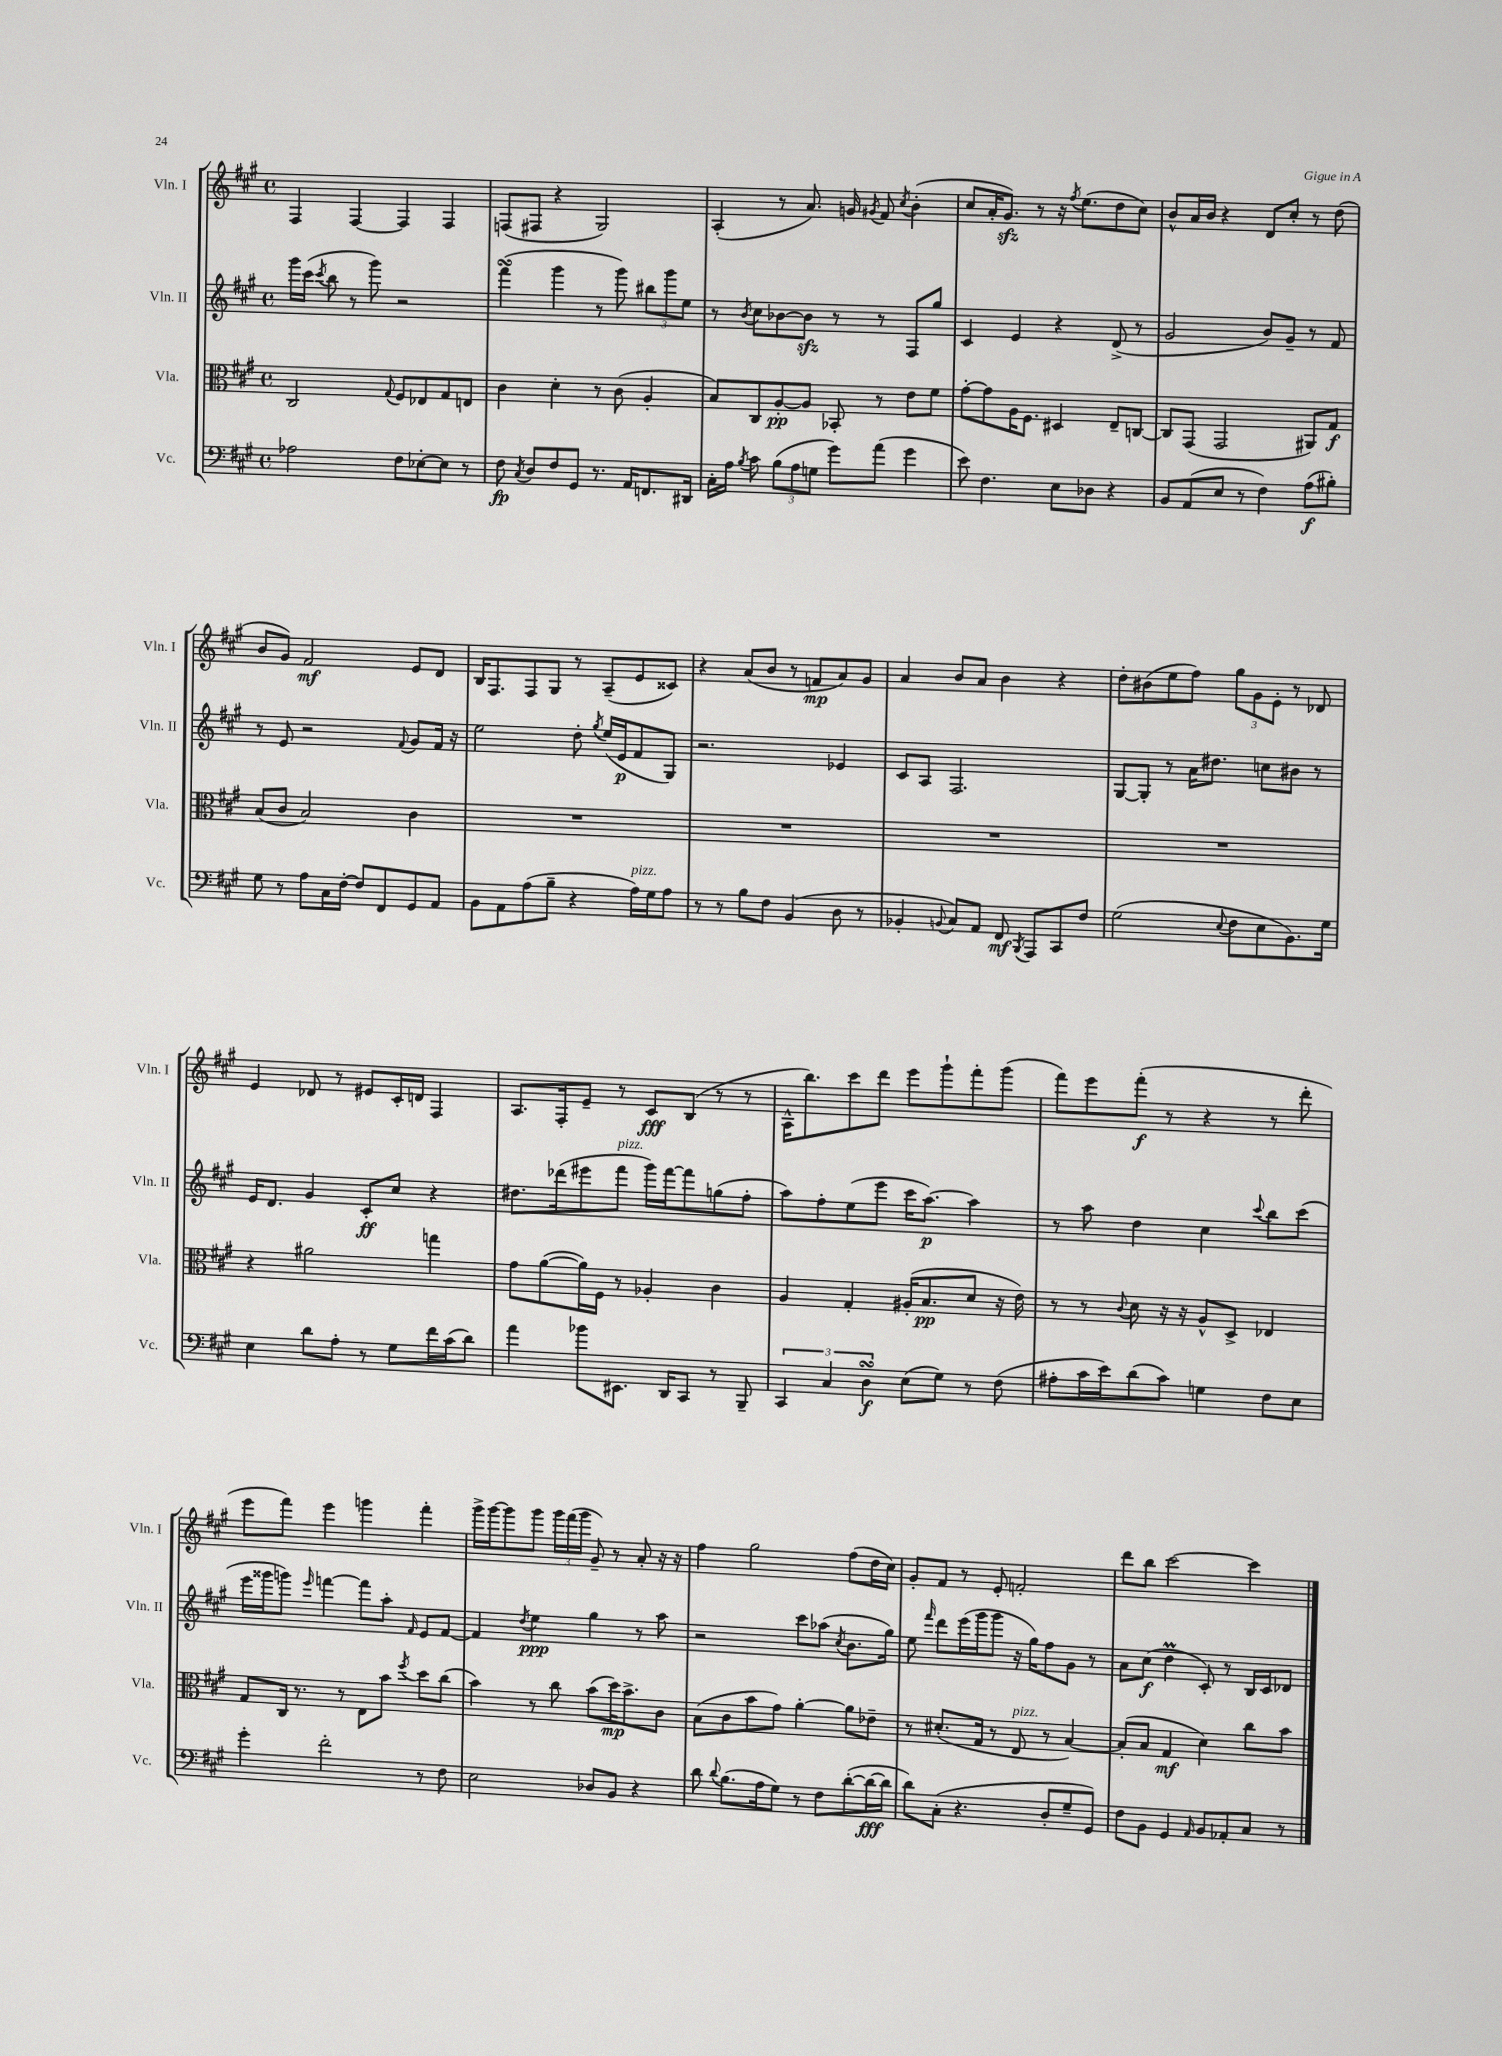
<<
\new StaffGroup <<
\new Staff = "s0" \with { instrumentName = "Vln. I" shortInstrumentName = "Vln. I" } {
    \clef treble \key a \major \defaultTimeSignature \time 4/4
    \autoBeamOff fis4 fis4~ fis4 fis4 |
    f8[( fis8] r4 gis2) |
    a4-.( r8 a'8.) g'16 \acciaccatura { gis'8 } fis'8 \acciaccatura { cis''8 } b'4-.( |
    cis''8[ a'16-. gis'8.]\sfz) r8 r16 \acciaccatura { fis''8 } e''8.[( d''8 cis''8]) |
    b'8[-^ a'16 b'16] r4 d'8[ cis''8]-. r8 d''8( |
    b'8[ gis'8]) fis'2\mf e'8[ d'8] |
    b16[ fis8. fis8 gis8] r8 a8[--( e'8 cisis'8]) |
    r4 a'8[( b'8] r8 f'8[\mp a'8) gis'8] |
    a'4 b'8[ a'8] b'4 r4 |
    d''8[-. bis'8( e''8 fis''8]) \tuplet 3/2 { gis''8[ gis'8 e'8]-. } r8 des'8 |
    e'4 des'8 r8 eis'8[ cis'16-. d'16] fis4 |
    a8.[ fis16-. e'8]-- r8 cis'8[\fff b8]( r8 r8 |
    a16[-^ b''8.) cis'''8 d'''8] e'''8[ gis'''8-! fis'''8-. gis'''8]( |
    fis'''8[) e'''8 fis'''8]-.\f( r8 r4 r8 d'''8-. |
    e'''8[ fis'''8]) e'''4 g'''4 fis'''4-. |
    gis'''16[-> gis'''16~ gis'''8 gis'''8] \tuplet 3/2 { gis'''16[ fis'''16( gis'''16] } gis'8--) r8 a'8-. r16 r16 |
    fis''4 gis''2 fis''8[( d''16 cis''16]) |
    gis'8[-. fis'8] r8 e'8-. f'2-. |
    d'''8[ b''8] cis'''2~ cis'''4 \bar "|." |
}
\new Staff = "s1" \with { instrumentName = "Vln. II" shortInstrumentName = "Vln. II" } {
    \clef treble \key a \major \defaultTimeSignature \time 4/4
    \autoBeamOff gis'''16[ cis'''16]( \acciaccatura { cis'''8 } b''8 r8 gis'''8) r2 |
    fis'''4\turn( gis'''4 r8 gis'''8) \tuplet 3/2 { bis''8[ gis'''8 e''8] } |
    r8 \acciaccatura { b'8 } cis''8[ bes'8~ bes'8]\sfz r8 r8 fis8[ gis''8] |
    cis'4 e'4 r4 d'8->( r8 |
    gis'2 b'8[) gis'8]-- r8 fis'8 |
    r8 e'8 r2 \appoggiatura { fis'8 } gis'8[ fis'16] r16 |
    e''2 d''8-. \acciaccatura { gis''8 } e''16[( e'16\p fis'8 gis8]) |
    r2. ees'4 |
    cis'8[ a8] fis2. |
    gis8[~ gis8]-. r8 a'16[ dis''8.] c''8[ bis'8] r8 |
    e'16[ d'8.] gis'4 cis'8[-.\ff cis''8] r4 |
    dis''8.[ des'''16( eis'''8 fis'''8]^\markup { \italic "pizz." } gis'''16[) fis'''16~ fis'''8 g''8( fis''8]-. |
    a''8[) fis''8-. e''8( e'''8] cis'''16[ a''8.]~\p) a''4 |
    r8 a''8 d''4 cis''4 \appoggiatura { cis'''8 } b''8[ cis'''8]( |
    e'''16[ gisis'''16 g'''8]) \grace { e'''16 } f'''4~ f'''8[ a''8]-. \grace { fis'16 } e'8[ fis'8]~ |
    fis'4 \acciaccatura { d''8 } e''4\ppp gis''4 r8 a''8 |
    r2 cis'''8[ aes''8]( \acciaccatura { cis''8 } b'8.[ gis''16]) |
    e''8 \grace { fis'''16 } d'''8[ e'''16( gis'''16 gis'''8] r16 gis''16[) fis''8 gis'8] r8 |
    a'8[ cis''8]\f( d''4\prall cis'8-.) r8 b16[ cis'16 des'8] \bar "|." |
}
\new Staff = "s2" \with { instrumentName = "Vla." shortInstrumentName = "Vla." } {
    \clef alto \key a \major \defaultTimeSignature \time 4/4
    \autoBeamOff cis2 \appoggiatura { gis8 } fis8[ ees8 gis8 e8] |
    cis'4 d'4-. r8 cis'8( a4-. |
    b8[) cis8 a8~-.\pp a8] bes,8-. r8 e'8[ fis'8] |
    gis'8[~-. gis'8 a16 fis8.] dis4 e8[-- c8]~ |
    c8[ gis,8]( gis,2 ais,8[) gis8]\f |
    b8[( cis'8] b2) cis'4 |
    R1 |
    R1 |
    R1 |
    R1 |
    r4 ais'2 g''4 |
    gis'8[ a'8~( a'16) fis16] r8 aes4-. cis'4 |
    a4 gis4-. ais16[-.( b8.\pp d'8] r16 e'16) |
    r8 r8 \appoggiatura { cis'8 } d'8 r16 r16 a8[-^ d8]-> ees4 |
    gis8[ cis16] r8. r8 e8[ b'8] \acciaccatura { fis''8 } d''8[ cis''8]( |
    b'4) r8 cis''8 b'8[( d''16\mp) b'8.-> cis'8] |
    b8[( cis'8 b'8 gis'8]) a'4~-. a'8[ ees'8]-- |
    r8 dis'8.[-.( gis16] r8 e8^\markup { \italic "pizz." } r8 b4~) |
    b8[-.( b8] gis4\mf d'4) cis''8[ b'8] \bar "|." |
}
\new Staff = "s3" \with { instrumentName = "Vc." shortInstrumentName = "Vc." } {
    \clef bass \key a \major \defaultTimeSignature \time 4/4
    \autoBeamOff aes2 fis8[ ees8~-. ees8] r8 |
    fis8\fp \acciaccatura { cis8 } d8[ fis8 gis,8] r8. a,16[ f,8. dis,16] |
    cis16[-. a16] \acciaccatura { b8 } cis'8 \tuplet 3/2 { b8[( a8 g8] } gis'8[) a'8]( gis'4 |
    e'8) fis4. e8[ des8] r4 |
    b,8[ a,8( e8] r8 fis4) a8[\f( bis8]-.) |
    gis8 r8 a8[ cis16 fis16]~-. fis8[ fis,8 gis,8 a,8] |
    b,8[ a,8 a8( b8]-- r4 a16[^\markup { \italic "pizz." }) gis16 a8] |
    r8 r8 b8[ fis8] b,4( d8 r8 |
    bes,4-. \appoggiatura { b,8 } cis8[) a,8] fis,8\mf \acciaccatura { b,,8 } a,,8[ cis,8 fis8] |
    gis2( \appoggiatura { e8 } fis8[ e8 b,8.) gis16] |
    e4 d'8[ a8]-. r8 gis8[ fis'16 cis'16( d'8]) |
    a'4 bes'8[ eis,8.] d,16[ cis,8] r8 b,,8-- |
    \tuplet 3/2 { cis,4 cis4 d4\turn\f } e8[( gis8]) r8 fis8( |
    ais8[-. cis'16 e'16) d'8( cis'8]) g4 fis8[ e8] |
    gis'4-. fis'2-. r8 fis8 |
    e2 des8[ b,8] r4 |
    d'8 \appoggiatura { d'8 } b8.[( a16 gis8]) r8 fis8[ d'8~-.( d'16~\fff d'16] |
    d'8[) cis8]-.( r4. d8[-. gis8-- gis,8]) |
    fis8[ b,8] gis,4 \grace { a,16 } b,8[ aes,8-. cis8] r8 \bar "|." |
}
>>
>>
\layout { \context { \Score \remove "Bar_number_engraver" } }
